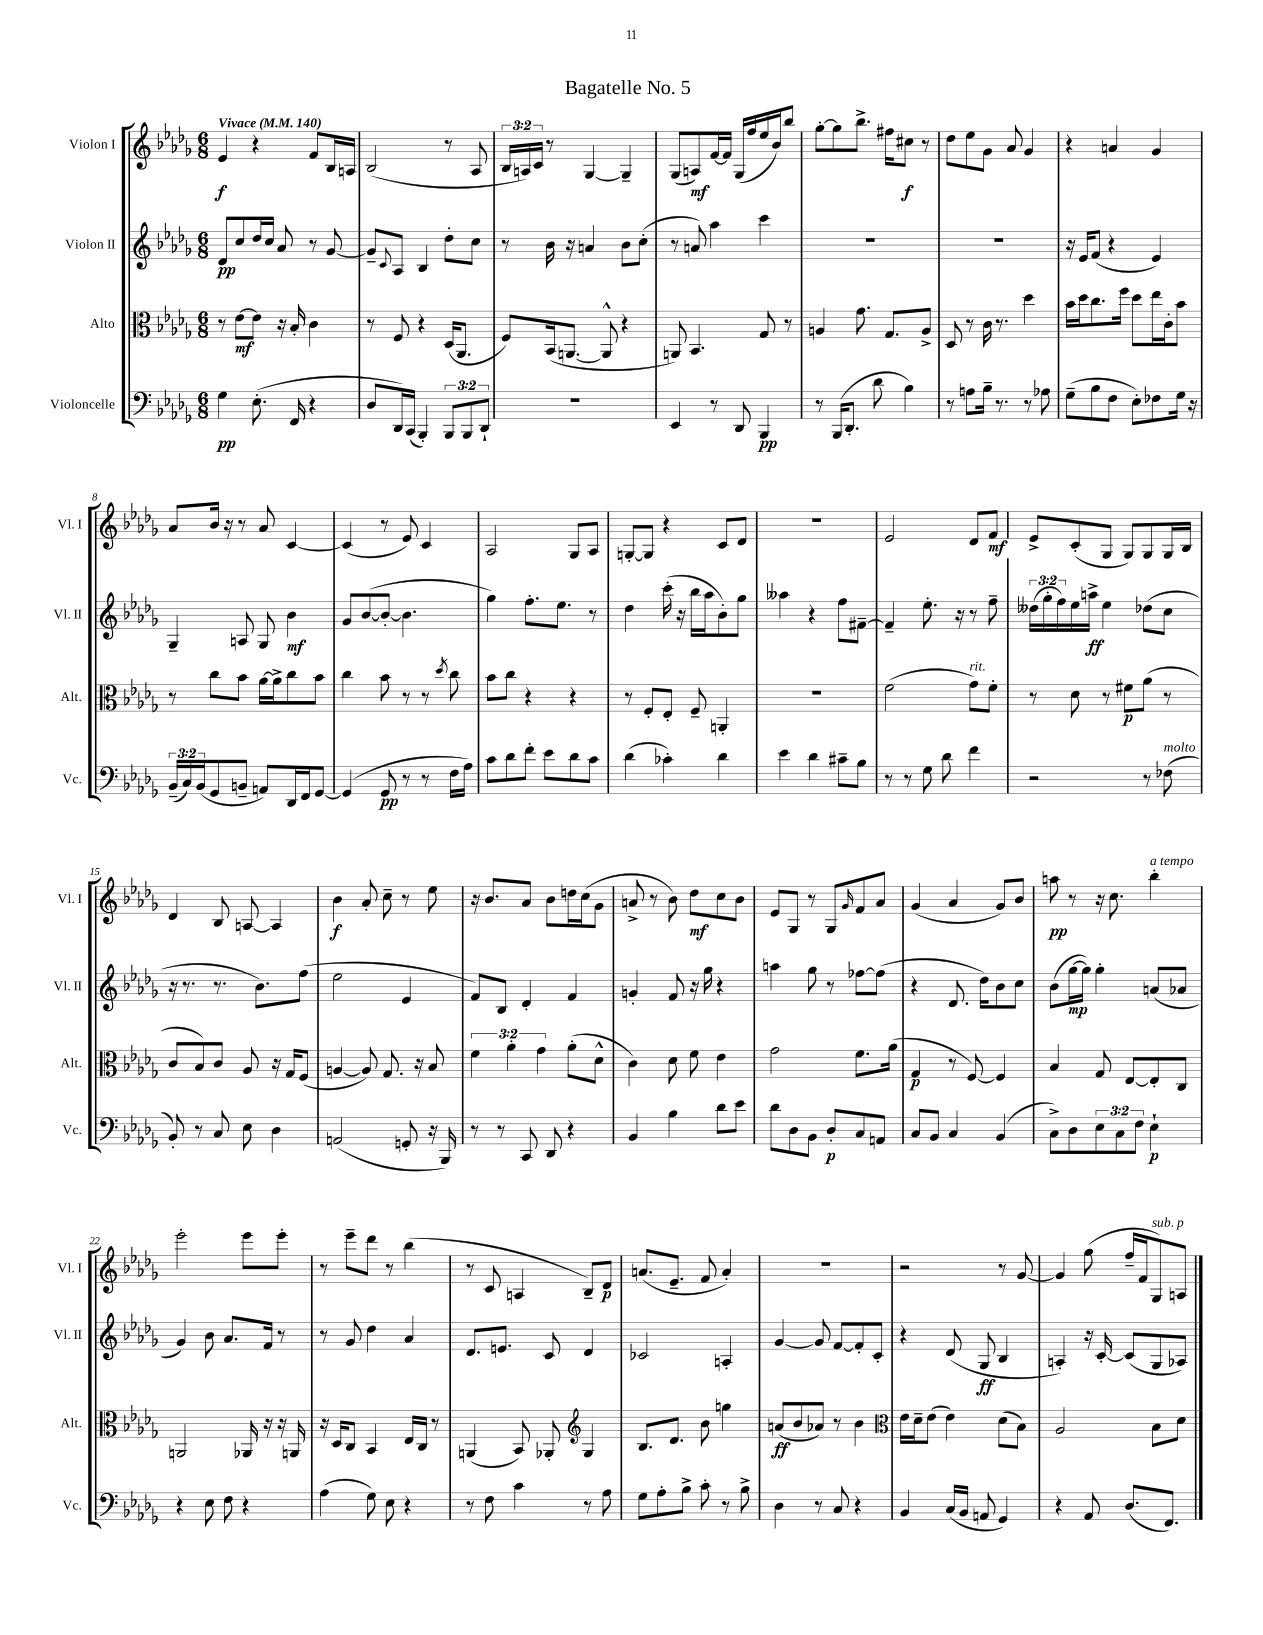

**kern	**kern	**kern	**kern
*staff4	*staff3	*staff2	*staff1
*clefF4	*clefC3	*clefG2	*clefG2
*k[b-e-a-d-g-]	*k[b-e-a-d-g-]	*k[b-e-a-d-g-]	*k[b-e-a-d-g-]
*M6/8	*M6/8	*M6/8	*M6/8
*MM140	*MM140	*MM140	*MM140
4G-	8r	8d-	4e-
.	[8e-	8cc	.
(8.E-'	8e-]	16dd-	4r
.	.	16cc	.
.	16r	8a-	.
16FF	16B-'	.	.
4r	4c	8r	8f
.	.	[8g-	16B-
.	.	.	16A
=	=	=	=
8D-	8r	8g-~]	(2B-
.	.	8qqc	.
16DD-)	8F	8A-	.
(16CC	.	.	.
4BBB-')	4r	4B-	.
12BBB-	(16D-	8dd-'	8r
.	8.AA-	.	.
12BBB-	.	.	.
.	.	8cc	8A-
12DD-`	.	.	.
=	=	=	=
2.r	8F)	8r	24B-
.	.	.	24A)
.	.	.	24c
.	(16BB-	16b-	8r
.	[8.AA	16r	.
.	.	4a	[4G-
.	8AA^^]	.	.
.	4r	8b-	4G-~]
.	.	(8cc'	.
=	=	=	=
4EE-	8AA)	8r	(8G-
.	4.BB-	8a)	8A)
8r	.	4aa-	[16f
.	.	.	16f]
8DD-	.	.	(16G-
.	.	.	16ff
4BBB-	8G-	4ccc	16ee-
.	.	.	16b-)
.	8r	.	8bb-
=	=	=	=
8r	4A	2.r	[8gg-'
(16BBB-	.	.	8gg-]
8.DD-'	.	.	.
.	8.g-	.	8.bb-^
8d-	.	.	.
.	8.G-	.	16ff#
4B-)	.	.	8cc#
.	8A^	.	8r
=	=	=	=
8r	8D-	2.r	8dd-
8A	8r	.	8ee-
16B-~	16c	.	8g-
8.r	8.r	.	.
.	.	.	8a-
8r	4dd-	.	4g-
8A-	.	.	.
=	=	=	=
(8G-~	16b-	16r	4r
.	16dd-	16e-	.
8B-	8.cc	(8f	.
8F	.	4r	4a
.	16ff	.	.
8E-')	8dd-	.	.
8F-	16ee-	4e-)	4g-
.	16c'	.	.
16G-	8b-	.	.
16r	.	.	.
=	=	=	=
(24BB-~	8r	4G-~	8a-
24C)	.	.	.
(24BB-	.	.	.
8GG-	8cc	.	16b-
.	.	.	16r
8BB~	8b-	8A	8r
8AA)	[16a-	8G-	8a-
.	16a-^]	.	.
16DD-	8cc	4b-	[4c
16FF	.	.	.
[8GG-	8b-	.	.
=	=	=	=
(4GG-]	4cc	8g-	(4c]
.	.	([8b-	.
8GG-	8b-	8b-'_	8r
8r	8r	4.b-]	8e-)
8r	8r	.	4c
.	8qdd-	.	.
16F	8cc	.	.
16A-)	.	.	.
=	=	=	=
8c	8b-	4gg-)	2A-
8d-	8cc	.	.
8f'	4r	8.ff'	.
8e-	.	.	.
.	.	8.ee-	.
8d-	4r	.	8G-
8c	.	8r	8A-
=	=	=	=
(4d-	8r	4dd-	[8G'
.	8F'	.	8G]
4c-')	8E-'	(16ccc'	4r
.	.	16r	.
.	8F~	16bb-	.
.	.	16aa-	.
4d-	4AA'	8b-')	8c
.	.	8gg-	8d-
=	=	=	=
4e-	2.r	4aa--	2.r
4d-	.	4r	.
8c#~	.	8ff	.
8B-	.	[8f#~	.
=	=	=	=
8r	(2f	4f#~]	2e-
8r	.	.	.
8G-	.	8.ee-'	.
8d-	.	.	.
.	.	16r	.
4f	8g-)	8r	8d-
.	8f'	8ff~	8f
=	=	=	=
2r	8r	(24dd--	8e-^
.	.	24gg-'	.
.	.	24ff)	.
.	8d-	16ee-	(8c'
.	.	16aa^	.
.	8r	4ee-	8G-
.	8f#	.	8G-)
8r	(8a-	(8dd-	8G-
(8F-	8r	8cc	16G-
.	.	.	16B-
=	=	=	=
8BB-')	8c	16r	4d-
.	.	8.r	.
8r	8B-)	.	.
8C	8c	8.r	8B-
8E-	8A-	.	[8A
.	.	8.b-)	.
4D-	16r	.	4A]
.	16G-	.	.
.	(8F	(8ff	.
=	=	=	=
(2AA	[4A	2ee-	4b-
.	8A])	.	8a-'
.	8.G-	.	8cc~
8GG'	.	4e-	8r
.	16r	.	.
16r	8B-	.	8ee-
16BBB-)	.	.	.
=	=	=	=
8r	6f	8f)	16r
.	.	.	8.b-
8r	.	8B-	.
.	6a-'	.	.
8CC	.	4d-'	8a-
.	6g-	.	.
8DD-	.	.	8b-
4r	(8a-'	4f	16dd
.	.	.	(16cc
.	8d-^^	.	8g-
=	=	=	=
4BB-	4c)	4g'	8a^
.	.	.	8r
4B-	8d-	8f	8b-)
.	8f	16r	8dd-
.	.	16gg-	.
8d-	4e-	4r	8cc
8e-	.	.	8b-
=	=	=	=
8d-	2g-	4aa	8e-
8D-	.	.	8G-
8BB-	.	8gg-	8r
8D-'	.	8r	8G-
.	.	.	16qqg-
8C	8.f	[8ff-	8f
8AA	.	(8ff-]	8a-
.	(16a-	.	.
=	=	=	=
8C	4G-	4r	(4g-
8BB-	.	.	.
4C	8r	8.d-	4a-
.	[8F)	.	.
.	.	16dd-)	.
(4BB-	4F]	8b-	8g-)
.	.	8cc	8b-
=	=	=	=
8C^)	4B-	(8b-	8aa
8D-	.	[16gg-	8r
.	.	16gg-])	.
12E-	8G-	4gg-'	16r
.	.	.	8.cc
12C	.	.	.
.	[8E-	.	.
12F	.	.	.
4E-`	8E-']	(8a	4bb-'
.	8C	8a-	.
=	=	=	=
4r	2AA	4g-)	2eee-'
8E-	.	8b-	.
8F	.	8.a-	.
4r	16AA-	.	8eee-
.	16r	16f	.
.	16r	8r	8eee-'
.	16AA	.	.
=	=	=	=
(4A-	16r	8r	8r
.	16D-	.	.
.	8C	8g-	8eee-~
8G-)	4BB-	4dd-	8ddd-
8E-	.	.	8r
4r	16E-	4a-	(4bb-
.	16C	.	.
.	8r	.	.
=	=	=	=
8r	(4AA	8.d-	8r
8F	.	.	8c
.	.	8.e	.
4c	8BB-)	.	4A
.	8AA-'	8c	.
*	*clefG2	*	*
8r	4G-	4d-	8B-~)
8A-	.	.	8d-
=	=	=	=
8G-	8.B-	2c-	(8.a
8A-'	.	.	.
.	8.d-	.	8.e-~
8B-^	.	.	.
8c'	8b-	.	8f
8r	4gg	4A'	4a')
8B-^	.	.	.
=	=	=	=
4D-	(8a	[4g-	2.r
.	8b-	.	.
8r	8a-)	8g-]	.
8C	8r	[8f	.
4r	4b-	8f']	.
.	.	8c'	.
=	=	=	=
*	*clefC3	*	*
4BB-	16e-	4r	2r
.	16d-~	.	.
.	(8e-	.	.
(16C	4e-)	(8d-	.
16BB-	.	.	.
8AA	.	8G-	.
4GG-)	(8d-	4B-	8r
.	8B-)	.	[8g-
=	=	=	=
4r	2A-	4A')	4g-]
8AA-	.	16r	(8gg-
.	.	[16c'	.
(8.D-	.	(8c]	16ff~
.	.	.	16f
.	8B-	8G-	8G-)
8.FF)	.	.	.
.	8d-	8A-)	8A
==	==	==	==
*-	*-	*-	*-
